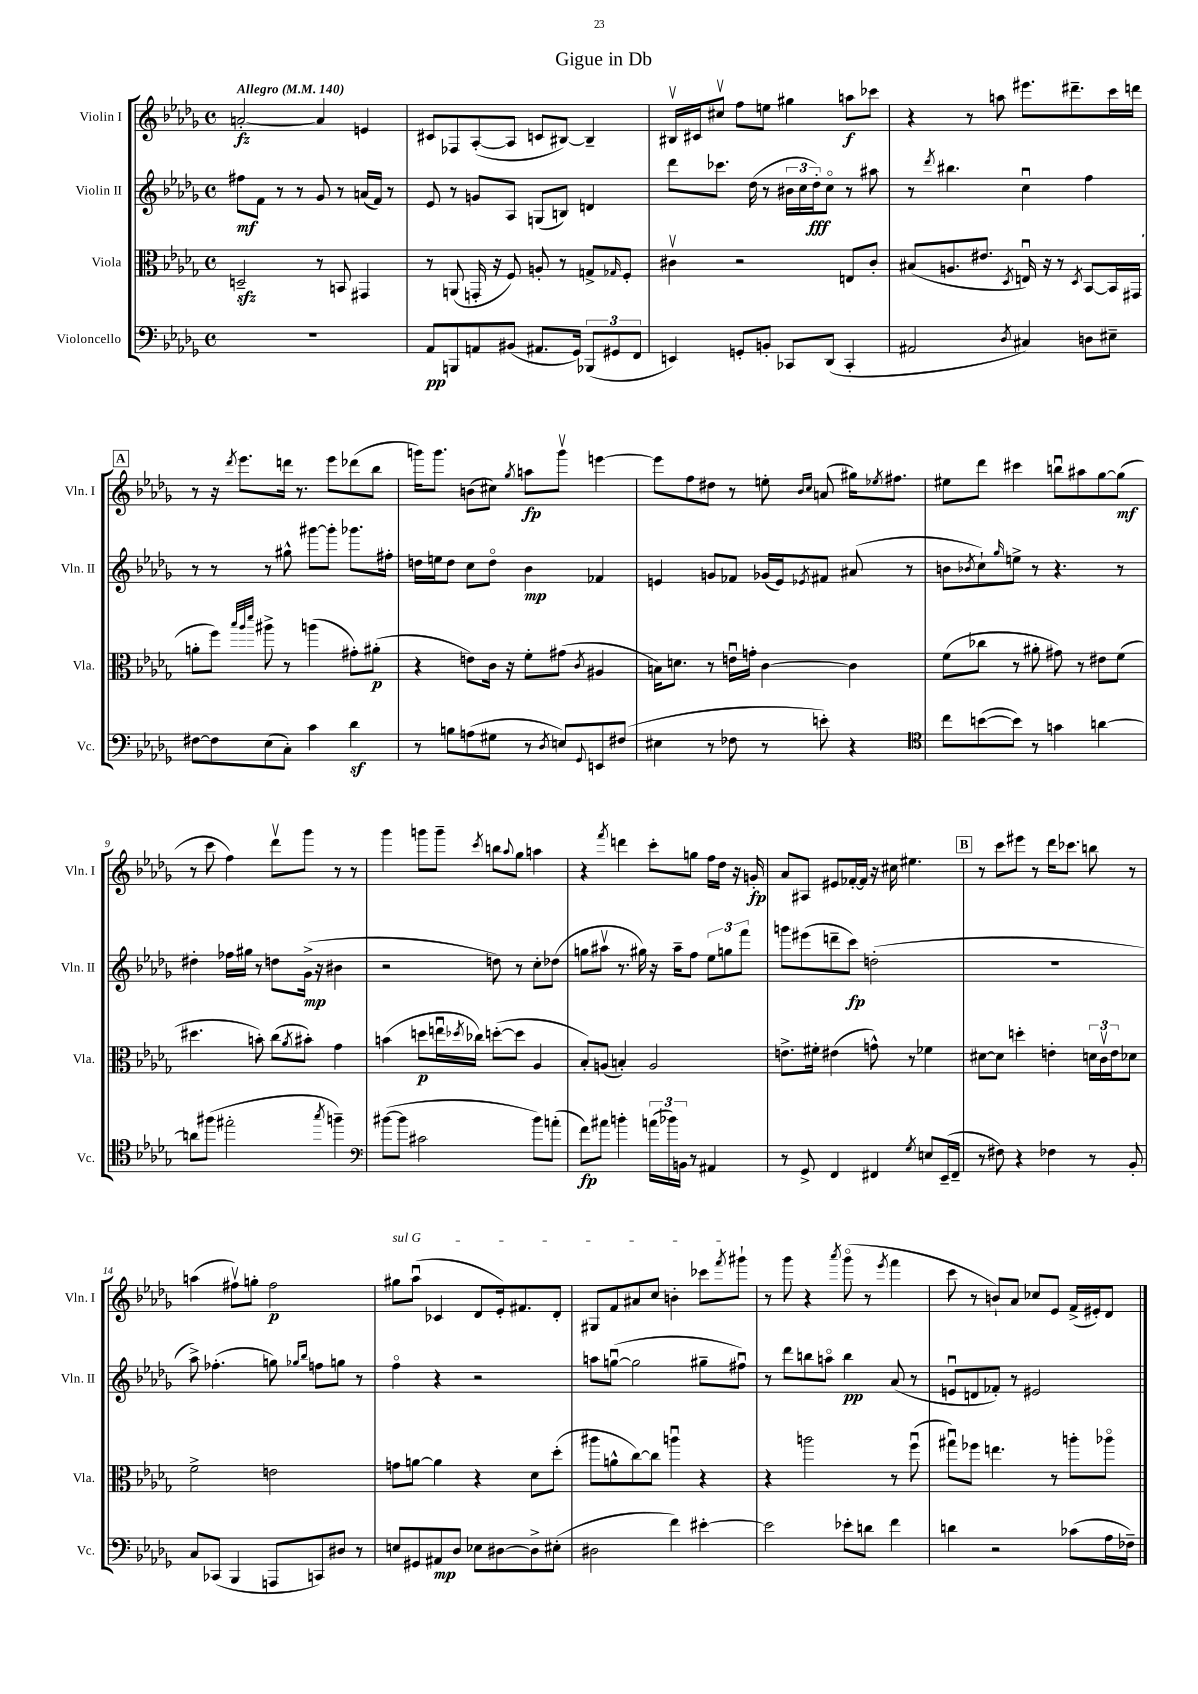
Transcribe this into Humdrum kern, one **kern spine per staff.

**kern	**dynam	**kern	**dynam	**kern	**dynam	**kern	**dynam
*part4	*part4	*part3	*part3	*part2	*part2	*part1	*part1
*staff4	*staff4	*staff3	*staff3	*staff2	*staff2	*staff1	*staff1
*I"Violoncello	*	*I"Viola	*	*I"Violin II	*	*I"Violin I	*
*I'Vc.	*	*I'Vla.	*	*I'Vln. II	*	*I'Vln. I	*
*clefF4	*	*clefC3	*	*clefG2	*	*clefG2	*
*k[b-e-a-d-g-]	*	*k[b-e-a-d-g-]	*	*k[b-e-a-d-g-]	*	*k[b-e-a-d-g-]	*
*M4/4	*	*M4/4	*	*M4/4	*	*M4/4	*
*met(c)	*	*met(c)	*	*met(c)	*	*met(c)	*
*MM140	*	*MM140	*	*MM140	*	*MM140	*
=1	=1	=1	=1	=1	=1	=1	=1
!	!	!	!	!	!	!LO:TX:a:B:t=Allegro	!
1r	.	2Dnzz~/	.	8ff#X\L	mf	[2an'/	fz
.	.	.	.	8f\J	.	.	.
.	.	.	.	8r	.	.	.
.	.	.	.	8r	.	.	.
.	.	8r	.	8g-/	.	4a/]	.
.	.	8BBn/	.	8r	.	.	.
.	.	4GG#X/	.	(16an/LL	.	4en/	.
.	.	.	.	16f/JJ)	.	.	.
.	.	.	.	8r	.	.	.
=2	=2	=2	=2	=2	=2	=2	=2
8AA-/L	pp	8r	.	8e-/	.	8c#X/L	.
8BBBn/	.	(8AAn/	.	8r	.	8F-X/	.
8AAn/	.	16GGn'/	.	8gn/L	.	([8A-'/	.
.	.	16r	.	.	.	.	.
(8BB#X/J	.	8F/)	.	8A-/J	.	8A-/J]	.
8.AA#X/L	.	8An'/	.	(8Gn/L	.	8cn/L	.
.	.	8r	.	8Bn/J)	.	[8B#X/J)	.
16GG-/Jk)	.	.	.	.	.	.	.
(12BBB-X/L	.	8Gn^/L	.	4dn/	.	4B#~/]	.
12GG#X/	.	.	.	.	.	.	.
.	.	16qqG-X/	.	.	.	.	.
.	.	8F'/J	.	.	.	.	.
12FF/J	.	.	.	.	.	.	.
=3	=3	=3	=3	=3	=3	=3	=3
4EEn/)	.	4c#Xv\	.	8ddd-\L	.	16B#Xv/LL	.
.	.	.	.	.	.	16c#X/J	.
.	.	.	.	8.ccc-X\J	.	8cc#Xv/J	.
8GGn'/L	.	2r	.	.	.	8ff\L	.
.	.	.	.	(16dd-\	.	.	.
8BBn'/J	.	.	.	8r	.	8een\J	.
8CC-X/L	.	.	.	24b#X\LL	.	4gg#X\	.
.	.	.	.	24cc\	.	.	.
.	.	.	.	24dd-'\J)	fff	.	.
(8DD-/J	.	.	.	8cc\J	.	.	.
4CC-'/	.	8En/L	.	8r	.	8aan\L	f
.	.	8c#'/J	.	8aa#X\	.	8ccc-X\J	.
=4	=4	=4	=4	=4	=4	=4	=4
2AA#X/	.	(8B#X/L	.	8r	.	4r	.
.	.	.	.	8qddd-/	.	.	.
.	.	8.An/	.	4.bb#X\	.	.	.
.	.	.	.	.	.	8r	.
.	.	8.e#X/J	.	.	.	.	.
.	.	.	.	.	.	8aan\	.
8qD-/	.	8qD-/	.	.	.	.	.
4C#X/)	.	16Enu/)	.	4ccu\	.	8.eee#X\L	.
.	.	16r	.	.	.	.	.
.	.	8r	.	.	.	.	.
.	.	.	.	.	.	8.ddd#X~\	.
.	.	8qD-/	.	.	.	.	.
8Dn\L	.	[8BB-/L	.	4ff\	.	.	.
8E#X~\J	.	16BB-/L]	.	.	.	16ccc\L	.
.	.	(16GG#X/JJ	.	.	.	16dddn\JJ	.
!!LO:LB:g=z
!!LO:REH:place=s1:t=A
=5	=5	=5	=5	=5	=5	=5	=5
[8F#X\L	.	8an'\L	.	8r	.	8r	.
8F#\]	.	8ff\J)	.	8r	.	16r	.
.	.	.	.	.	.	8qddd-/	.
.	.	.	.	.	.	8.eee-\L	.
.	.	32qqbb-/LLL	.	.	.	.	.
.	.	32qqaa-/	.	.	.	.	.
.	.	32qqddd-/JJJ	.	.	.	.	.
(8E-\	.	8aa#X^\	.	8r	.	.	.
8C'\J)	.	8r	.	8gg#X^^\	.	16dddn\Jk	.
.	.	.	.	.	.	8.r	.
4c\	.	(4aan\	.	[8ggg#X\L	.	.	.
.	.	.	.	8ggg#'\J]	.	8eee-\L	.
4d-z\	.	8g#X'\L)	.	8.ggg-X\L	.	(8ddd-X\	.
.	.	(8a#X'\J	p	.	.	8bb-\J	.
.	.	.	.	16ff#X'\Jk	.	.	.
=6	=6	=6	=6	=6	=6	=6	=6
8r	.	4r	.	16ddn\LL	.	16gggn\KL)	.
.	.	.	.	16een\J	.	8.ggg\J	.
8Bn\L	.	.	.	8dd\J	.	.	.
(8An\	.	8en\L)	.	8cc\L	.	(8bn\L	.
8G#X\J	.	16c\Jk	.	8dd\J	.	8cc#X\J)	.
.	.	16r	.	.	.	.	.
.	.	.	.	.	.	8qgg-/	.
8r	.	8f'\L	.	4b-\	mp	8aan\L	fp
8qD-/	.	.	.	.	.	.	.
8En/L)	.	(8g#X\J	.	.	.	8gggv\J	.
8qqGG-/	.	8qc/	.	.	.	.	.
8EEn/	.	4A#X/	.	4f-X/	.	[4eeen\	.
(8F#X/J	.	.	.	.	.	.	.
=7	=7	=7	=7	=7	=7	=7	=7
4E#X\	.	16Bn\KL)	.	4en/	.	8eee\L]	.
.	.	8.dn\J	.	.	.	.	.
.	.	.	.	.	.	8ff\	.
8r	.	8r	.	8gn/L	.	8dd#X\J	.
8F-X\	.	16enu\LL	.	8f-X/J	.	8r	.
.	.	16gn'\JJ	.	.	.	.	.
8r	.	[4c\	.	(16g-X/LL	.	8een'\	.
.	.	.	.	16e/J)	.	.	.
.	.	.	.	.	.	16qqb-/LL	.
.	.	.	.	8qe-X/	.	16qqcc/JJ	.
8en'\)	.	.	.	8f#X/J	.	(8an/	.
4r	.	4c\]	.	(8a#X/	.	16gg#X\KL)	.
.	.	.	.	.	.	8qee-X/	.
.	.	.	.	.	.	8.ff#X\J	.
.	.	.	.	8r	.	.	.
=8	=8	=8	=8	=8	=8	=8	=8
*clefC4	*	*	*	*	*	*	*
8cc\L	.	(8f\L	.	8bn\L	.	8ee#X\L	.
.	.	.	.	8qb-X/	.	.	.
([8bn\	.	8cc-X\J	.	8cc`\)	.	8ddd-\J	.
.	.	.	.	16qqgg-/	.	.	.
8b\J])	.	8r	.	8een^\J	.	4ccc#X\	.
8r	.	8a#X'\	.	8r	.	.	.
4gn\	.	8g#X\)	.	4.r	.	8bbnu\L	.
.	.	8r	.	.	.	8aa#X\	.
[4an\	.	8e#X\L	.	.	.	[8gg-\	.
.	.	(8f\J	.	8r	.	(8gg-\J]	mf
!!LO:LB:g=z
=9	=9	=9	=9	=9	=9	=9	=9
8an\L]	.	4.dd#X\	.	4dd#X'\	.	8r	.
(8ff#X\J	.	.	.	.	.	8ccc\	.
2ee#X'\	.	.	.	16ff-X\LL	.	4ff\)	.
.	.	.	.	16gg#X\JJ	.	.	.
.	.	8bn'\)	.	8r	.	.	.
.	.	(8cc\L	.	8ddn\L	.	8ddd-v\L	.
.	.	8qa-/	.	.	.	.	.
.	.	8b#X'\J)	.	(16g-^\Jk	mp	8ggg-\J	.
.	.	.	.	16r	.	.	.
8qgg-/	.	.	.	.	.	.	.
4ffn~\)	.	4g-\	.	4b#X\	.	8r	.
.	.	.	.	.	.	8r	.
=10	=10	=10	=10	=10	=10	=10	=10
*clefF4	*	*	*	*	*	*	*
([8b#X\L	.	(4bn\	.	2r	.	4ggg-\	.
8b#\J]	.	.	.	.	.	.	.
2c#X\	.	8ddn\L	p	.	.	8gggn\L	.
.	.	16eenu\L	.	.	.	8ggg~\J	.
.	.	8qdd-X/	.	.	.	.	.
.	.	16cc-X\JJ)	.	.	.	.	.
.	.	.	.	.	.	8qccc/	.
.	.	([8ddn'\L	.	8ddn\)	.	8bbn\L	.
.	.	.	.	.	.	8qqaa-/	.
.	.	8dd\J]	.	8r	.	8gg-\J	.
8b#\L)	.	4A-/	.	8cc'\L	.	4aan\	.
(8an'\J	.	.	.	(8dd-X\J	.	.	.
=11	=11	=11	=11	=11	=11	=11	=11
8f\L)	fp	8B-'/L)	.	8ggn\L	.	4r	.
8a#X\J	.	(8An/J	.	8aa#Xv\J	.	.	.
.	.	.	.	.	.	8qfff/	.
4bn'\	.	4Bn'/)	.	8.r	.	4dddn\	.
.	.	.	.	16gg#X\)	.	.	.
(24an\LL	.	2A/	.	16r	.	8ccc'\L	.
24b-X\)	.	.	.	.	.	.	.
.	.	.	.	16aa#~\KL	.	.	.
24BBn\JJ	.	.	.	.	.	.	.
8r	.	.	.	8ff\J	.	8ggn\J	.
4AA#X/	.	.	.	12ee-\L	.	16ff\LL	.
.	.	.	.	.	.	16dd-\JJ	.
.	.	.	.	12ggn\	.	.	.
.	.	.	.	.	.	16r	.
.	.	.	.	12fff\J	.	.	.
.	.	.	.	.	.	16gn'/	fp
=12	=12	=12	=12	=12	=12	=12	=12
8r	.	8.en^\L	.	8gggn\L	.	8a-/L	.
8GG-^/	.	.	.	(8eee#X\	.	8A#X/J	.
.	.	16f#X'\Jk	.	.	.	.	.
4FF/	.	(4e#X\	.	8dddn~\	.	8e#X/L	.
.	.	.	.	8ccc\J)	fp	[16f-X'/L	.
.	.	.	.	.	.	16f-/JJ]	.
4FF#X/	.	8gn^^\)	.	(2ddn'\	.	16r	.
.	.	.	.	.	.	16cc#X\	.
.	.	8r	.	.	.	4.ee#X\	.
8qG-/	.	.	.	.	.	.	.
8En/L	.	4f-X\	.	.	.	.	.
(16EE-~/L	.	.	.	.	.	.	.
16FF#~/JJ	.	.	.	.	.	.	.
!!LO:REH:place=s1:t=B
=13	=13	=13	=13	=13	=13	=13	=13
8r	.	[8d#X\L	.	1r	.	8r	.
8F#X\)	.	8d#\J]	.	.	.	8ccc\L	.
4r	.	4ddn'\	.	.	.	8eee#X\J	.
.	.	.	.	.	.	8r	.
4F-X\	.	4en'\	.	.	.	16ddd-\KL	.
.	.	.	.	.	.	8.ccc-X\J	.
8r	.	24dn\LL	.	.	.	8bbn\	.
.	.	24cv\	.	.	.	.	.
.	.	24e\J	.	.	.	.	.
8BB-'/	.	8d-X\J	.	.	.	8r	.
!!LO:LB:g=z
=14	=14	=14	=14	=14	=14	=14	=14
8C/L	.	2f^\	.	8aa-^\)	.	(4aan\	.
(8CC-X/J	.	.	.	(4.ff-X'\	.	.	.
4BBB-/	.	.	.	.	.	8ff#Xv\L)	.
.	.	.	.	.	.	8ggn'\J	.
8AAAn/L	.	2en\	.	8ggn\)	.	2ff#\	p
.	.	.	.	16qqgg-X/LL	.	.	.
.	.	.	.	16qqbb-/JJ	.	.	.
8CCn/)	.	.	.	8ffn\L	.	.	.
8D#X/J	.	.	.	8ggn\J	.	.	.
8r	.	.	.	8r	.	.	.
=15	=15	=15	=15	=15	=15	=15	=15
!	!	!	!	!	!	!LO:TX:a:i:t=sul G	!
8En/L	.	8gn\L	.	4ff\	.	8gg#X\L	.
8GG#X/	.	[8an\J	.	.	.	(8aa-u\J	.
8AA#X/	mp	4a\]	.	4r	.	4c-X/	.
8D-/J	.	.	.	.	.	.	.
8E-X\L	.	4r	.	2r	.	8d-/L	.
[8D#X\	.	.	.	.	.	16e-'/k)	.
.	.	.	.	.	.	8.f#X/	.
8D#^\]	.	8d-\L	.	.	.	.	.
(8E#X'\J	.	(8dd-'\J	.	.	.	8d-'/J	.
=16	=16	=16	=16	=16	=16	=16	=16
2D#X\	.	8aa#X\L	.	8aan\L	.	8G#X/L	.
.	.	8an^^\	.	([8ggnu\J	.	8f/	.
.	.	[8cc\)	.	2gg\]	.	8a#X/	.
.	.	8cc\J]	.	.	.	8cc/J	.
4f\)	.	4aanu\	.	.	.	4bn'\	.
[4e#X'\	.	4r	.	8gg#X~\L	.	8ccc-X\L	.
.	.	.	.	.	.	8qfff/	.
.	.	.	.	8ff#Xu\J)	.	8ggg#X`\J	.
=17	=17	=17	=17	=17	=17	=17	=17
2e#\]	.	4r	.	8r	.	8r	.
.	.	.	.	8ddd-\L	.	8ggg-\	.
.	.	2aan\	.	8bbn\	.	4r	.
.	.	.	.	8aan\J	.	.	.
.	.	.	.	.	.	8qaaa-/	.
8e-X'\L	.	.	.	4bb\	pp	(8ggg-\	.
8dn\J	.	.	.	.	.	8r	.
.	.	.	.	.	.	8qeee-/	.
4f\	.	8r	.	(8a-/	.	4fff\	.
.	.	(8ffu\	.	8r	.	.	.
=18	=18	=18	=18	=18	=18	=18	=18
4dn\	.	8gg#Xu\L)	.	8enu/L	.	8ccc\	.
.	.	8ff-X\J	.	8dn/	.	8r	.
2r	.	4.een\	.	8f-X'/J)	.	8bn`/L)	.
.	.	.	.	8r	.	8a-/J	.
.	.	.	.	2e#X/	.	8cc-X/L	.
.	.	8r	.	.	.	8e-/J	.
(8c-X\L	.	8aan'\L	.	.	.	(16f^/LL	.
.	.	.	.	.	.	16e#X'/J)	.
16A-\L	.	8aa-X\J	.	.	.	8d-/J	.
16F-X~\JJ)	.	.	.	.	.	.	.
==	==	==	==	==	==	==	==
*-	*-	*-	*-	*-	*-	*-	*-
